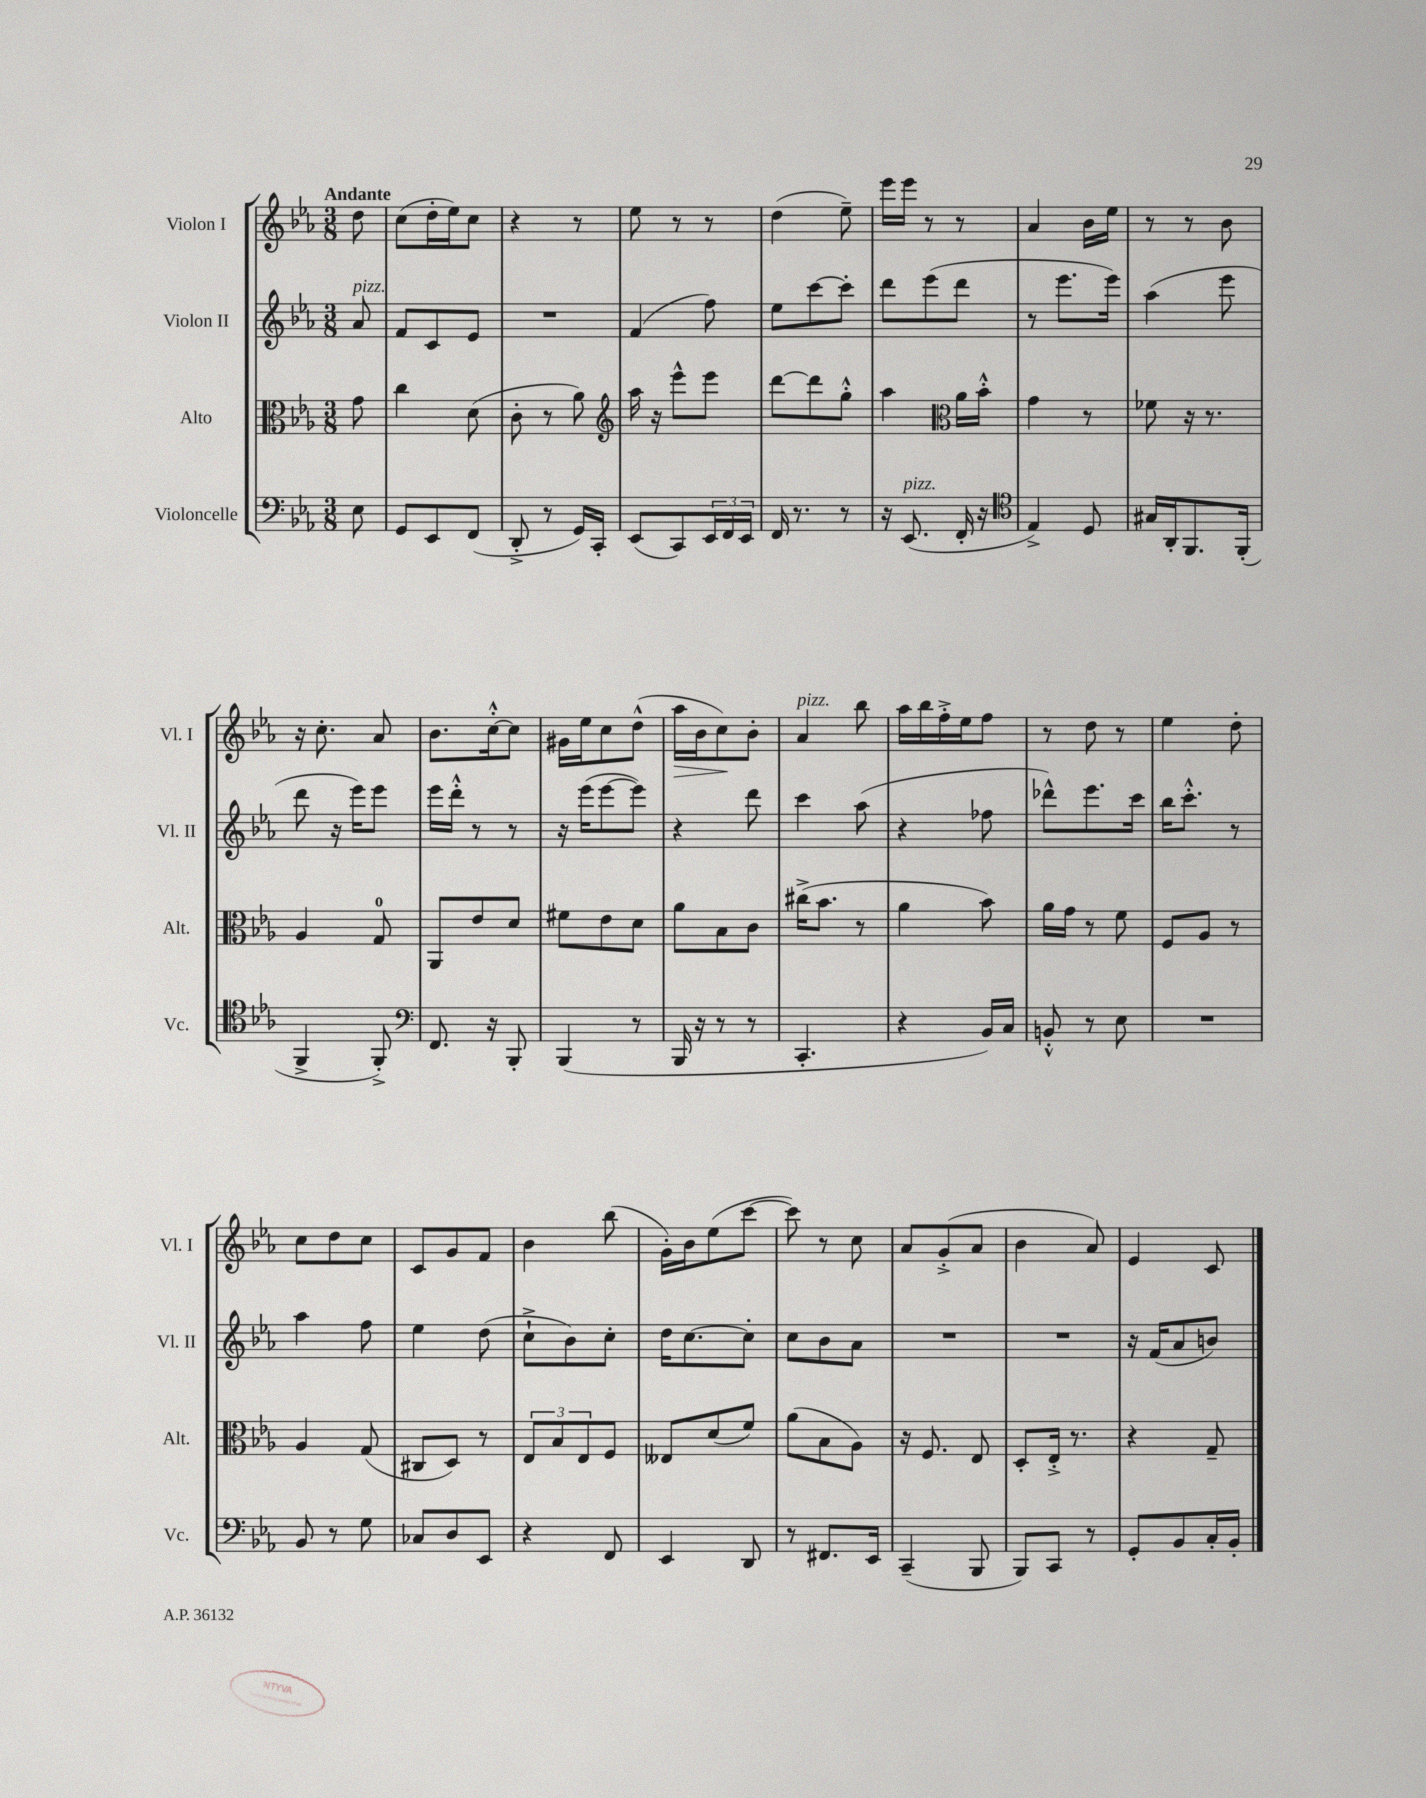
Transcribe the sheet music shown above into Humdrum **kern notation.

**kern	**kern	**kern	**kern
*staff4	*staff3	*staff2	*staff1
*clefF4	*clefC3	*clefG2	*clefG2
*k[b-e-a-]	*k[b-e-a-]	*k[b-e-a-]	*k[b-e-a-]
*M3/8	*M3/8	*M3/8	*M3/8
8E-	8g	8a-	8dd
=	=	=	=
8GG	4cc	8f	(8cc
8EE-	.	8c	16dd'
.	.	.	16ee-)
(8FF	(8d	8e-	8cc
=	=	=	=
8DD'^	8c'	4.r	4r
8r	8r	.	.
16GG)	8a-)	.	8r
16CC'	.	.	.
=	=	=	=
*	*clefG2	*	*
(8EE-	16aa-	(4f	8ee-
.	16r	.	.
8CC)	8eee-^^	.	8r
24EE-	8eee-	8ff)	8r
24FF	.	.	.
24EE-	.	.	.
=	=	=	=
16FF	[8ddd	8ee-	(4dd
8.r	.	.	.
.	8ddd]	[8ccc	.
8r	8gg'^^	8ccc']	8ee-~)
=	=	=	=
16r	4aa-	8ddd	16eee-
(8.EE-	.	.	16eee-
.	.	(8eee-	8r
*	*clefC3	*	*
16FF'	16a-	8ddd	8r
16r	16b-'^^	.	.
=	=	=	=
*clefC4	*	*	*
4E-^)	4g	8r	4a-
.	.	8.eee-	.
8D	8r	.	16b-
.	.	16eee-)	16ee-
=	=	=	=
16G#	8f-	(4aa-	8r
16AA-'	.	.	.
8.FF	16r	.	8r
.	8.r	.	.
.	.	8eee-	8b-
(16FF'	.	.	.
=	=	=	=
4FF^	4A-	8ddd	16r
.	.	.	8.cc'
.	.	16r	.
.	.	16eee-)	.
8FF'^)	8G	8eee-	8a-
=	=	=	=
*clefF4	*	*	*
8.FF	8AA-	16eee-	8.b-
.	.	16ddd'^^	.
.	8e-	8r	.
16r	.	.	[16cc'^^
8BBB-'	8d	8r	8cc]
=	=	=	=
(4BBB-	8f#	16r	16g#
.	.	(16eee-	16ee-
.	8e-	[8eee-	8cc
8r	8d	8eee-])	(8dd^^
=	=	=	=
16BBB-	8a-	4r	16aa-
16r	.	.	16b-
8r	8B-	.	8cc)
8r	8c	8ddd	8b-'
=	=	=	=
4.CC'	(16cc#^	4ccc	4a-
.	8.b-	.	.
.	8r	(8aa-	8bb-
=	=	=	=
4r	4a-	4r	16aa-
.	.	.	16bb-
.	.	.	16ff'^
.	.	.	16ee-
16BB-)	8b-)	8ff-	8ff
16C	.	.	.
=	=	=	=
8BB'^^	16a-	8ddd-^^)	8r
.	16g	.	.
8r	8r	8.eee-	8dd
8E-	8f	.	8r
.	.	16ccc	.
=	=	=	=
4.r	8F	16bb-	4ee-
.	.	8.ccc'^^	.
.	8A-	.	.
.	8r	8r	8dd'
=	=	=	=
8BB-	4A-	4aa-	8cc
8r	.	.	8dd
8G	(8G	8ff	8cc
=	=	=	=
8C-	8C#	4ee-	8c
8D	8D)	.	8g
8EE-	8r	(8dd	8f
=	=	=	=
4r	12E-	8cc`^	4b-
.	12B-	.	.
.	.	8b-)	.
.	12E-	.	.
8FF	8F	8cc'	(8bb-
=	=	=	=
4EE-	8E--	16dd	16g')
.	.	[8.cc	16b-
.	(8d	.	(8ee-
8DD	8f)	8cc']	[8ccc
=	=	=	=
8r	(8a-	8cc	8ccc])
8.FF#	8B-	8b-	8r
.	8A-)	8a-	8cc
16EE-	.	.	.
=	=	=	=
(4CC~	16r	4.r	8a-
.	8.F	.	.
.	.	.	(8g'^
8BBB-	8E-	.	8a-
=	=	=	=
8BBB-)	8D'	4.r	4b-
8CC	16E-'^	.	.
.	8.r	.	.
8r	.	.	8a-)
=	=	=	=
8GG'	4r	16r	4e-
.	.	(16f	.
8BB-	.	8a-	.
16C'	8G~	8b)	8c
16BB-'	.	.	.
==	==	==	==
*-	*-	*-	*-
